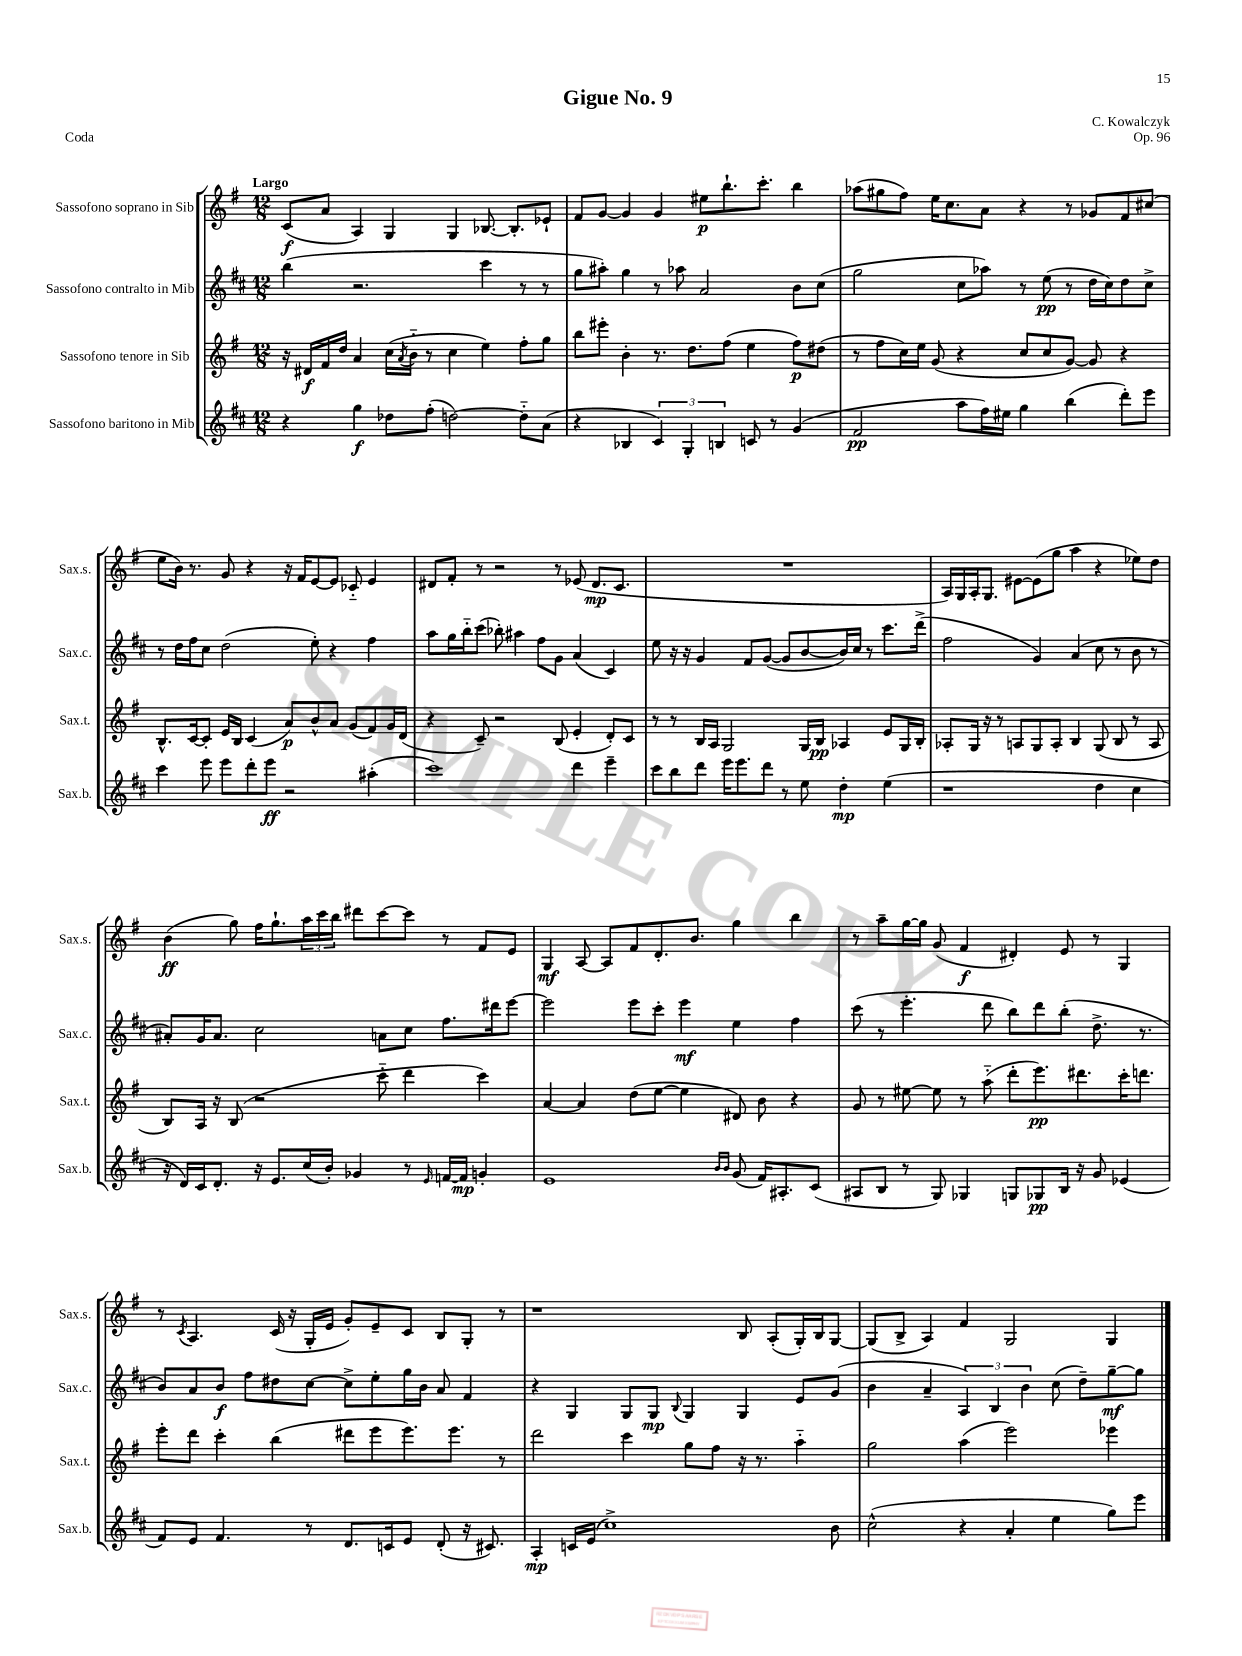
\header { title = "Gigue No. 9" composer = "C. Kowalczyk" opus = "Op. 96" piece = "Coda" }
<<
\new StaffGroup <<
\new Staff = "s0" \with { instrumentName = "Sassofono soprano in Sib" shortInstrumentName = "Sax.s." } {
    \clef treble \key g \major \numericTimeSignature \time 12/8 \tempo "Largo"
    c'8\f( a'8 a4) g4 g4 bes8.~ bes8.-. ees'8-! |
    fis'8 g'8~ g'4 g'4 eis''8\p b''8.-! c'''8.-. b''4 |
    aes''8( gis''8 fis''8) e''16 c''8. a'8 r4 r8 ges'8 fis'8 cis''8( |
    e''8 b'16) r8. g'8 r4 r16 fis'16 e'8~ e'8 ces'8-_ e'4 |
    dis'8 fis'8-. r8 r2 r8 ees'8( dis'8.\mp c'8. |
    R1. |
    a16) g16 a16-. g8. eis'8~ eis'8( g''8 a''4 r4 ees''8) d''8 |
    b'4\ff( g''8) fis''16 g''8.-! \tuplet 3/2 { a''16 c'''16 b''16 } dis'''8 c'''8~ c'''8 r8 fis'8 e'8 |
    g4\mf a8~ a8 fis'8 d'8.-. b'8. g''4 b''4 |
    r8 a''8-- g''16~ g''16 g'8( fis'4\f dis'4-.) e'8 r8 g4 |
    r8 \acciaccatura { c'8 } a4. c'16( r16 g16-. e'16 g'8-.) e'8-- c'8 b8 g8-. r8 |
    r1 b8 a8-.( g16-.) b16 g8~ |
    g8( b8-> a4) fis'4 g2 g4 \bar "|." |
}
\new Staff = "s1" \with { instrumentName = "Sassofono contralto in Mib" shortInstrumentName = "Sax.c." } {
    \clef treble \key d \major \numericTimeSignature \time 12/8
    b''4( r2. cis'''4 r8 r8 |
    g''8 ais''8-.) g''4 r8 aes''8 a'2 b'8 cis''8( |
    g''2 cis''8 aes''8) r8 e''8\pp( r8 d''16 cis''16) d''8 cis''8-> |
    r8 d''16 fis''16 cis''8 d''2( e''8-.) r4 fis''4 |
    a''8 g''16 b''16-_ cis'''8( bes''8-.) ais''4 fis''8 g'8 a'4( cis'4) |
    e''8 r16 r16 g'4 fis'8 g'8~( g'8 b'8~ b'16) cis''16 r8 cis'''8. d'''16->( |
    fis''2 g'4) a'4( cis''8 r8 b'8 r8 |
    ais'8-.) g'16 ais'8. cis''2 a'8 cis''8 fis''8. dis'''16 e'''8~ |
    e'''2 e'''8 cis'''8-. e'''4\mf e''4 fis''4 |
    cis'''8( r8 e'''4.-. d'''8 b''8) d'''8 b''8-.( d''8.-> r8. |
    b'8) a'8 b'8\f fis''8 dis''8 cis''8~ cis''8-> e''8-. g''16 b'16 a'8 fis'4 |
    r4 g4 g8 g8\mp \appoggiatura { b8 } g4 g4 e'8 g'8( |
    b'4 a'4-- \tuplet 3/2 { a4) b4 b'4 } cis''8( d''8--) g''8~--\mf g''8 \bar "|." |
}
\new Staff = "s2" \with { instrumentName = "Sassofono tenore in Sib" shortInstrumentName = "Sax.t." } {
    \clef treble \key g \major \numericTimeSignature \time 12/8
    r16 dis'16\f fis'16 d''16 a'4 c''16( \acciaccatura { a'8 } b'16-_ r8 c''4 e''4) fis''8-. g''8 |
    b''8 eis'''8-. b'4-. r8. d''8. fis''8( e''4 fis''8\p) dis''8( |
    r8 fis''8 c''16) e''16 g'8( r4 c''8 c''8 g'8~) g'8 r4 |
    b8.-^ c'16~ c'8-. e'16 b16 c'4( a'8\p) b'8-^ a'8 g'8( fis'8) g'16 d'16( |
    r4 c'8--) r2 b8( e'4-. d'8-.) c'8 |
    r8 r8 b16 a16 g2 g16 b16\pp aes4 e'8 g16 b16-. |
    aes8-. g16 r16 r8 a8 g8 a8-. b4 g8( b8 r8 a8 |
    b8) a16 r16 b8( r2 c'''8-_ d'''4 c'''4) |
    a'4~ a'4 d''8( e''8~ e''4 dis'8) b'8 r4 |
    g'8 r8 eis''8~ eis''8 r8 a''8-_( d'''8-. e'''8.\pp) dis'''8. c'''16-. d'''8. |
    e'''8-. d'''8 c'''4-. b''4( dis'''8 e'''8 e'''8.) e'''8. r8 |
    d'''2 c'''4 g''8 fis''8 r16 r8. a''4-_ |
    g''2 a''4( e'''2) ees'''4 \bar "|." |
}
\new Staff = "s3" \with { instrumentName = "Sassofono baritono in Mib" shortInstrumentName = "Sax.b." } {
    \clef treble \key d \major \numericTimeSignature \time 12/8
    r4 g''4\f des''8 fis''8-.( d''2~) d''8-_ a'8( |
    r4 bes4 \tuplet 3/2 { cis'4) g4-. b4 } c'8 r8 g'4( |
    fis'2\pp a''8 fis''16) eis''16 g''4 b''4( d'''8-.) e'''8 |
    cis'''4 e'''8 e'''8 d'''8-. e'''8\ff r2 ais''4-.( |
    cis'''1) d'''4 e'''4-- |
    cis'''8 b''8 d'''8 e'''16 e'''8. d'''8 r8 e''8 d''4-.\mp e''4( |
    r1 d''4 cis''4 |
    r16 d'16) cis'16 d'8.-. r16 e'8. cis''16( b'16-.) ges'4 r8 \grace { e'16 } f'16~ f'16\mp g'4-. |
    e'1 \grace { b'16 b'16 } g'8( fis'16) ais8.-. cis'8( |
    ais8 b8 r8 g8) ges4 g8 ges8\pp b16 r16 g'8 ees'4( |
    fis'8) e'8 fis'4. r8 d'8. c'16 e'8 d'8-.( r16 cis'8.) |
    a4-.\mp c'16 e'16( cis''1->) b'8 |
    cis''2-^( r4 a'4-. e''4 g''8) e'''8 \bar "|." |
}
>>
>>
\layout { \context { \Score \remove "Bar_number_engraver" } }
